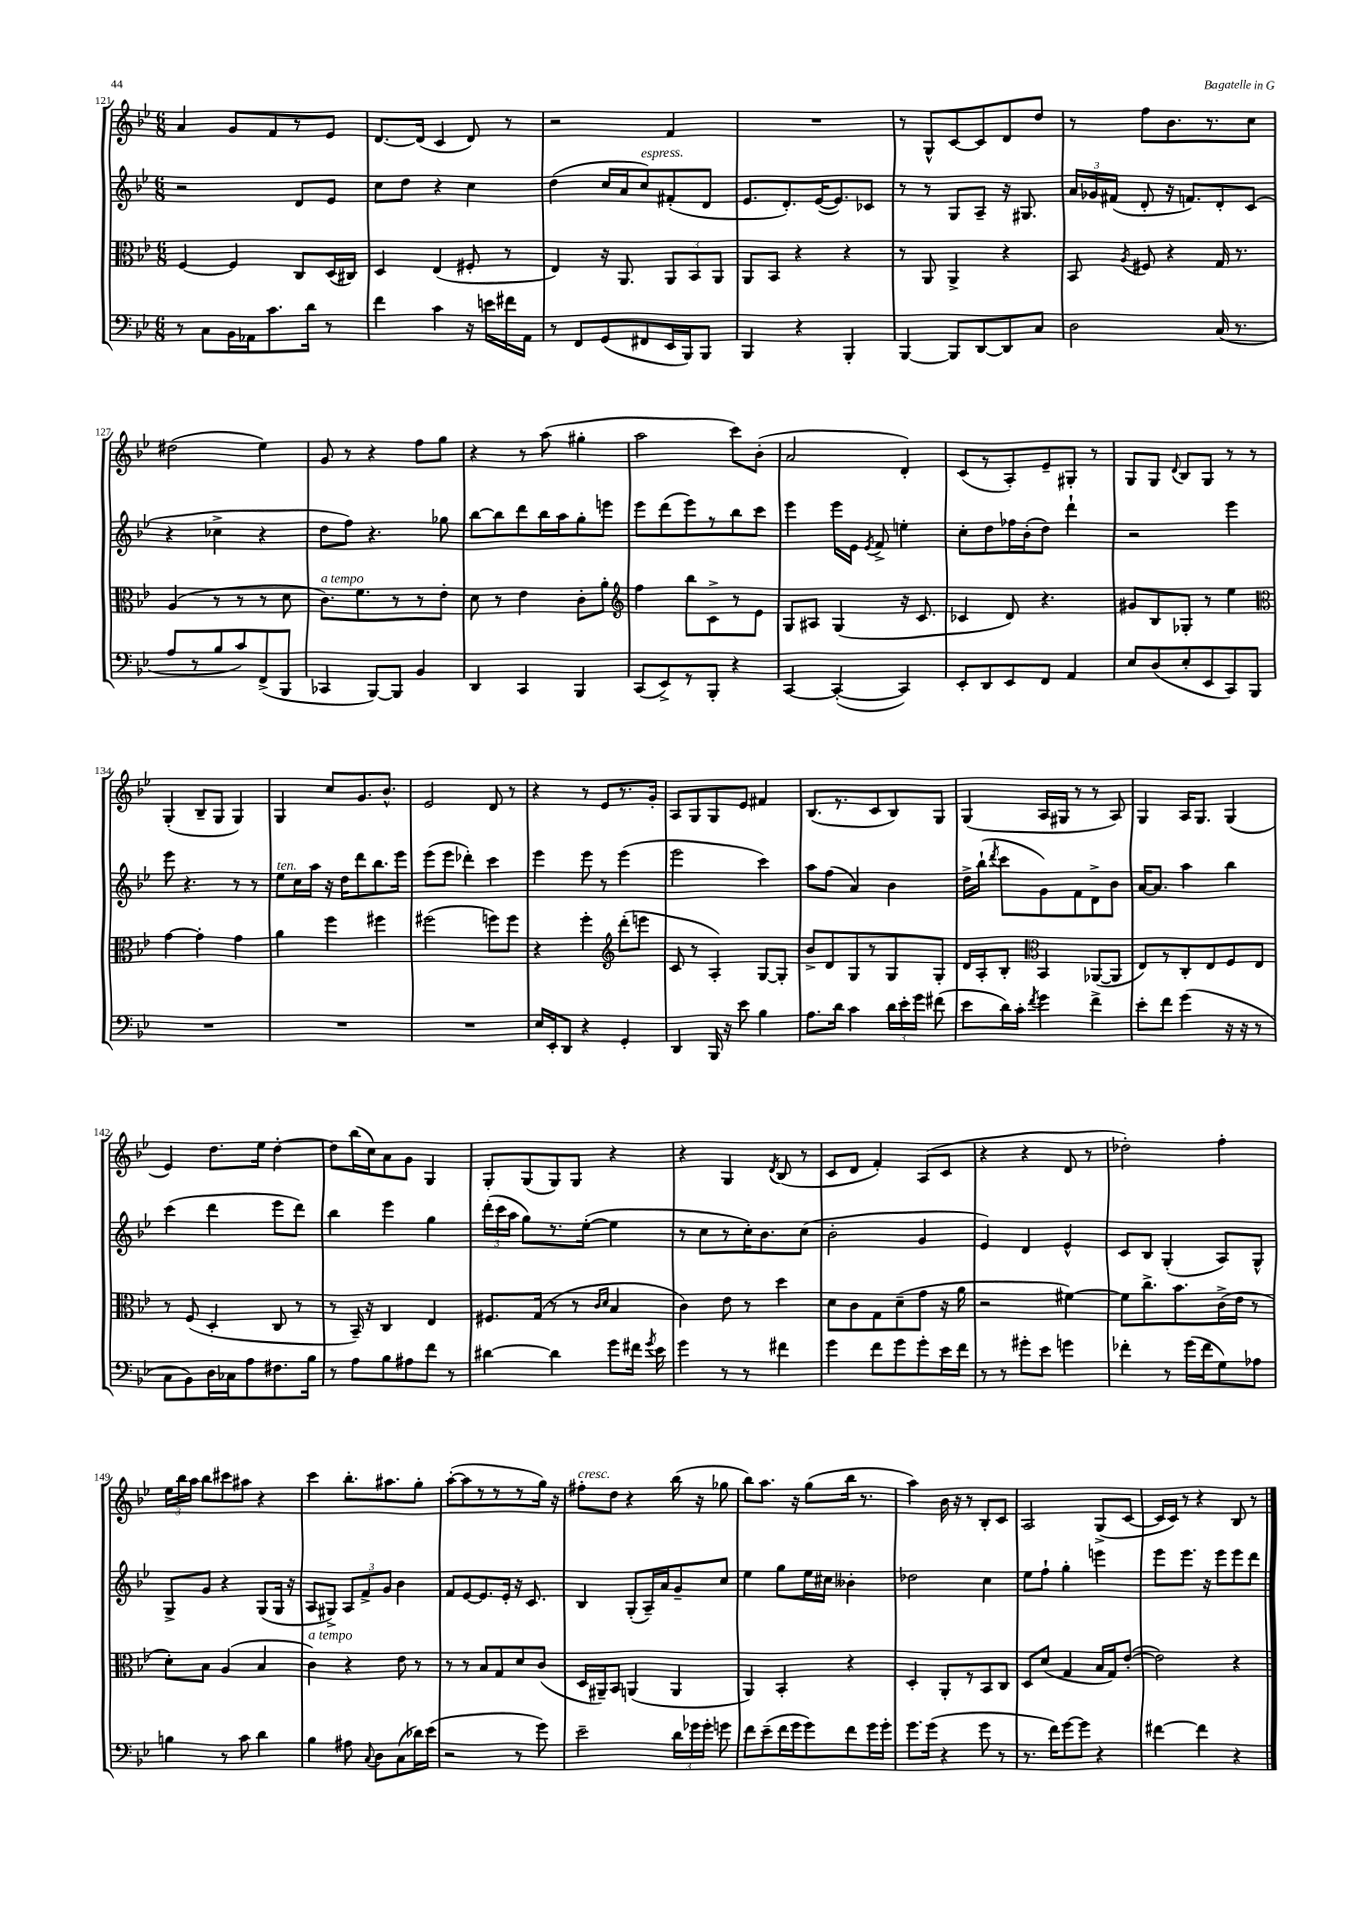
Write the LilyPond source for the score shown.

<<
\new StaffGroup <<
\new Staff = "s0" {
    \clef treble \key bes \major \numericTimeSignature \time 6/8
    \autoBeamOff a'4 g'8[ f'8 r8 ees'8] |
    d'8.[~ d'16]( c'4 d'8) r8 |
    r2 f'4 |
    R2. |
    r8 g8[-^ c'8~ c'8 d'8 d''8] |
    r8 f''8[ bes'8. r8. c''8] |
    dis''2( ees''4) |
    g'8 r8 r4 f''8[ g''8] |
    r4 r8 a''8( gis''4-. |
    a''2 c'''8[) bes'8]-.( |
    a'2 d'4-.) |
    c'8[( r8 a8-.) ees'8-- gis8]-. r8 |
    g8[ g8] \appoggiatura { d'8 } bes8[ g8] r8 r8 |
    g4-.( bes8[-- g8] g4) |
    g4 c''8[ g'8. bes'8.]-^ |
    ees'2 d'8 r8 |
    r4 r8 ees'8[ r8. g'16]-. |
    a8[ g8 g8 ees'8] fis'4 |
    bes8.[( r8. c'8 bes8) g8] |
    g4( a16[ gis16] r8 r8 a8) |
    g4 a16[ g8.] g4( |
    ees'4) d''8.[ ees''16] d''4~-. |
    d''8[ bes''16( c''16) a'8 g'8] g4 |
    g8[-. g8( g8) g8] r4 |
    r4 g4 \acciaccatura { d'8 } bes8( r8 |
    c'8[ d'8] f'4-.) a8[( c'8] |
    r4 r4 d'8 r8 |
    des''2-.) f''4-. |
    \tuplet 3/2 { ees''16[ bes''16 a''16] } bes''8[ cis'''8 ais''8] r4 |
    c'''4 bes''8.[-. ais''8. g''8]-. |
    a''8[~-.( a''8 r8 r8 r8 g''16]) r16 |
    fis''8[-.^\markup { \italic "cresc." } d''8] r4 bes''16( r16 ges''8 |
    bes''8[) a''8.] r16 g''8[( bes''16] r8. |
    a''4) bes'16 r16 r8 bes8[-. c'8] |
    a2 g8[->( c'8]~ |
    c'16[ c'16]) r8 r4 bes8 r8 \bar "|." |
}
\new Staff = "s1" {
    \clef treble \key bes \major \numericTimeSignature \time 6/8
    \autoBeamOff r2 d'8[ ees'8] |
    c''8[ d''8] r4 c''4 |
    d''4( c''16[ a'16 c''8^\markup { \italic "espress." }) fis'8-.( d'8] |
    ees'8.[ d'8.-.) ees'16~( ees'8.) ces'8] |
    r8 r8 g8[ a8]-- r16 gis8. |
    \tuplet 3/2 { a'16[ ges'16 fis'16]( } d'8-. r16 f'8.[) d'8-. c'8]( |
    r4 ces''4-> r4 |
    d''8[ f''8]) r4. ges''8 |
    bes''8[~ bes''8 d'''8 bes''16 a''16 g''8-. e'''8] |
    ees'''8[ d'''8( ees'''8) r8 bes''8 c'''8] |
    ees'''4 ees'''16[ ees'16] \acciaccatura { ees'8 } f'8-> e''4-. |
    c''8[-. d''8 fes''16 bes'16-.( d''8]) d'''4-! |
    r2 ees'''4 |
    ees'''8 r4. r8 r8 |
    ees''8[^\markup { \italic "ten." } c''16 a''16] r16 d''16[ d'''8 bes''8. ees'''16] |
    ees'''8[( ees'''8] des'''4-.) c'''4 |
    ees'''4 ees'''8 r8 ees'''4( |
    ees'''2 c'''4) |
    a''8[ f''8]( a'4) bes'4 |
    d''16[-> bes''16]-!( \acciaccatura { d'''8 } c'''8[ g'8) f'8 d'8-> bes'8] |
    a'16[~ a'8.] a''4 bes''4 |
    c'''4( d'''4 ees'''8[ d'''8]) |
    bes''4 ees'''4 g''4 |
    \tuplet 3/2 { d'''16[-.( c'''16 a''16] } g''8[) r8. ees''16]~-.( ees''4 |
    r8 c''8[ r8 c''16-.) bes'8. c''8]( |
    bes'2-. g'4 |
    ees'4) d'4 ees'4-^ |
    c'8[ bes8] g4-.( a8[) g8]-^ |
    g8[-> g'8] r4 g8[( g16] r16 |
    a8[ gis8]->) \tuplet 3/2 { a8[ f'8-> g'8] } bes'4 |
    f'8[ ees'8~ ees'8. ees'16]-. r16 c'8. |
    bes4 g8[-.( a16--) a'16 g'8-- c''8] |
    ees''4 g''8[ ees''16 cis''16] beses'4-. |
    des''2 c''4 |
    ees''8[ f''8]-! g''4-. e'''4 |
    ees'''8[ ees'''8.] r16 ees'''8[ ees'''8 d'''8] \bar "|." |
}
\new Staff = "s2" {
    \clef alto \key bes \major \numericTimeSignature \time 6/8
    \autoBeamOff f4~ f4 c8[ d16( cis16]) |
    d4 ees4( fis8-. r8 |
    ees4) r16 a,8. \tuplet 3/2 { a,8[ bes,8 a,8] } |
    a,8[ bes,8] r4 r4 |
    r8 a,8 a,4-> r4 |
    bes,8 \acciaccatura { a8 } fis8 r4 g16 r8. |
    a4( r8 r8 r8 d'8 |
    c'8.[^\markup { \italic "a tempo" }) f'8. r8 r8 ees'8]-. |
    d'8 r8 ees'4 c'8[-. a'8]-. |
    \clef treble f''4 bes''8[ c'8-> r8 ees'8] |
    g8[ ais8] g4( r16 c'8. |
    ces'4 d'8) r4. |
    gis'8[ bes8 ges8]-. r8 ees''4 |
    \clef alto g'4~ g'4-. g'4 |
    a'4 f''4 fis''4 |
    fis''2( f''8[) f''8] |
    r4 f''4-. \clef treble d'''8[-.( e'''8] |
    c'8 r8 a4-.) g8[~ g8]-. |
    bes'8[-> d'8 g8 r8 g8 g8]-. |
    d'16[ a16-. bes8]-. \clef alto bes,4 aes,8[~( aes,8] |
    ees8[) r8 c8-. ees8 f8 ees8] |
    r8 f8( d4-. c8 r8 |
    r8 bes,16--) r16 c4 ees4 |
    fis8.[ g16]( r8 r8 \grace { c'16[ d'16] } bes4 |
    c'4) ees'8 r8 d''4 |
    d'8[ c'8 g8 d'8--( g'8] r16 a'16 |
    r2 fis'4~) |
    fis'8[ c''8.-> bes'8. c'16->( ees'16] r8 |
    d'8[-.) bes8] a4( bes4 |
    c'4^\markup { \italic "a tempo" }) r4 ees'8 r8 |
    r8 r8 bes8[ g8 d'8 c'8]( |
    d16[ ais,16--) bes,8] a,4( a,4 |
    a,4) bes,4-. r4 |
    d4-. a,8[-. r8 bes,8 c8] |
    d8[ d'8]( g4 bes16[ g16) ees'8]~-.( |
    ees'2) r4 \bar "|." |
}
\new Staff = "s3" {
    \clef bass \key bes \major \numericTimeSignature \time 6/8
    \autoBeamOff r8 c8[ bes,16 aes,16 c'8. d'16] r8 |
    f'4 c'4 r16 e'16[ fis'16 a,16] |
    r8 f,8[ g,8( fis,8 ees,16 bes,,16) bes,,8] |
    bes,,4 r4 bes,,4-. |
    bes,,4~ bes,,8[ d,8~ d,8 c8] |
    d2 c16( r8. |
    a8[ r8 bes8 c'8) f,8->( bes,,8] |
    ces,4 bes,,8[~) bes,,8] bes,4 |
    d,4 c,4 bes,,4 |
    c,8[( ees,8->) r8 bes,,8]-. r4 |
    c,4~ c,4~-.( c,4) |
    ees,8[-. d,8 ees,8 f,8] a,4 |
    ees8[ d8( ees8-. ees,8 c,8) bes,,8] |
    R2. |
    R2. |
    R2. |
    ees16[ ees,16-. d,8] r4 g,4-. |
    d,4 bes,,16 r16 ees'8 bes4 |
    a8.[ d'16] c'4 \tuplet 3/2 { d'16[ ees'16-. g'16] } fis'8( |
    ees'8[ d'16) c'16]-. \acciaccatura { f'8 } g'4 f'4-> |
    ees'8[-. f'8] g'4( r16 r16 r8 |
    c8[ bes,8) d16 ces16 a8 fis8. bes16] |
    r8 a8[ bes8 ais8 f'8] r8 |
    dis'4~ dis'4 g'8[ fis'16] \acciaccatura { g'8 } ees'16 |
    g'4 r8 r8 fis'4 |
    g'4 f'8[ g'8 g'8-. ees'16 f'16] |
    r8 r8 gis'8[-. ees'8] g'4 |
    fes'4-. r8 g'16[( fes'16 g8) aes8] |
    b4 r8 c'8 d'4 |
    bes4 ais8 \appoggiatura { c8 } d8[ c8( des'16) ees'16]( |
    r2 r8 g'8) |
    ees'2-- \tuplet 3/2 { d'16[ ges'16 ges'16]-. } g'8 |
    f'8[ ees'8--( f'16 g'16 g'8) f'8 g'16 g'16]-. |
    g'8.[ g'16]( r4 g'8 r8 |
    r8. f'16[) g'8~ g'8] r4 |
    fis'4~ fis'4 r4 \bar "|." |
}
>>
>>
\layout { \context { \Score currentBarNumber = #121 } }
